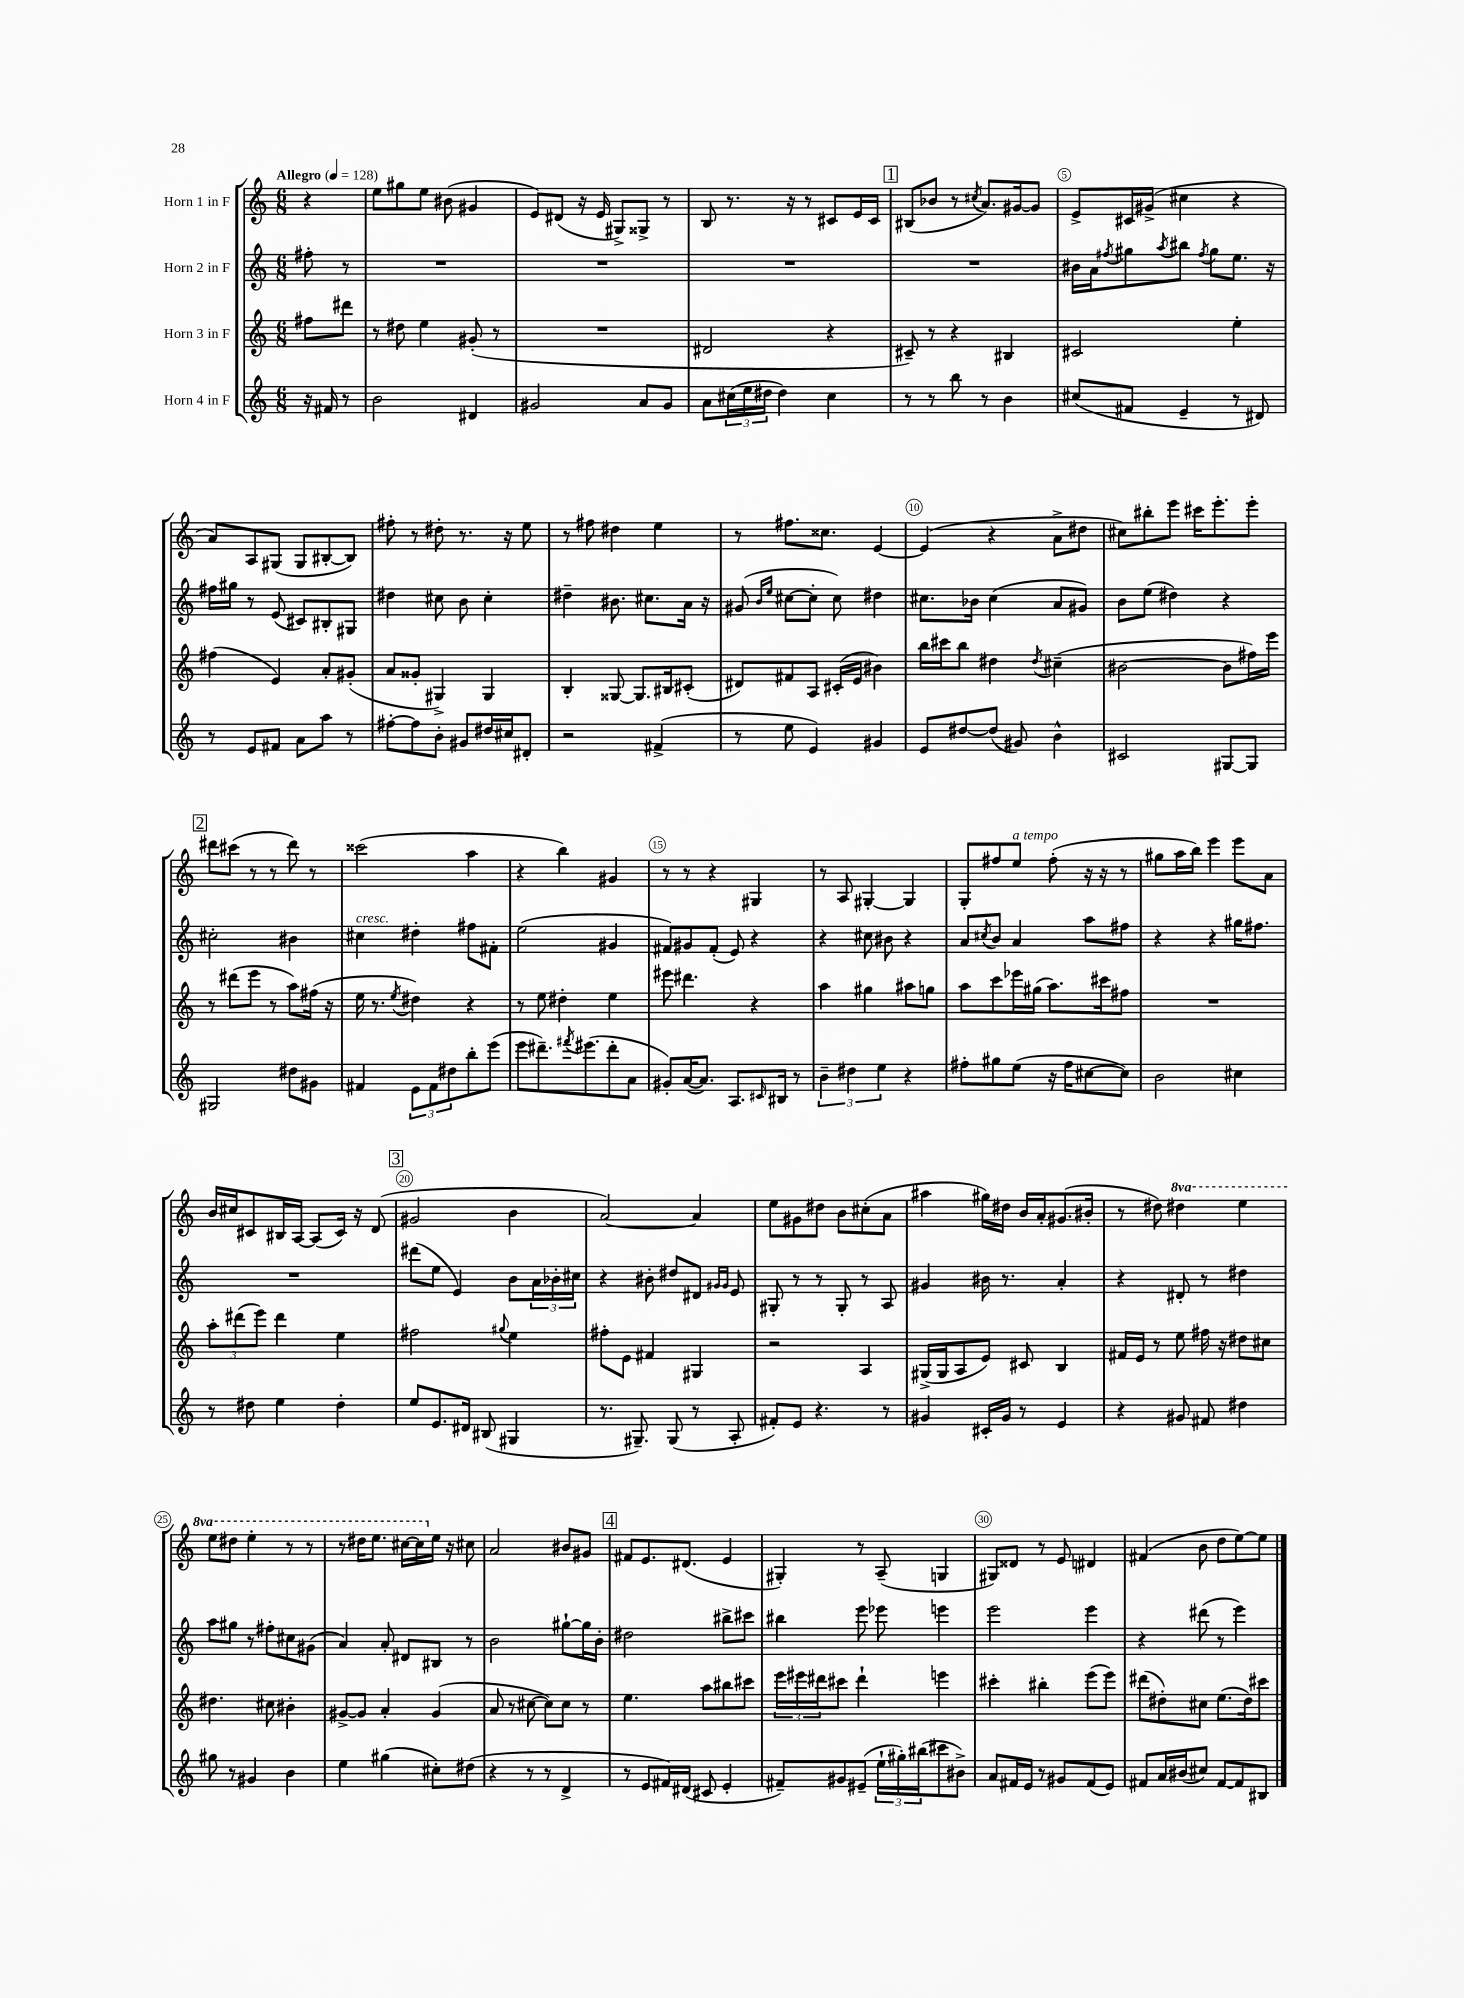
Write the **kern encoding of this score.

**kern	**kern	**kern	**kern
*part4	*part3	*part2	*part1
*staff4	*staff3	*staff2	*staff1
*I"Horn 4 in F	*I"Horn 3 in F	*I"Horn 2 in F	*I"Horn 1 in F
*clefG2	*clefG2	*clefG2	*clefG2
*k[]	*k[]	*k[]	*k[]
*M6/8	*M6/8	*M6/8	*M6/8
*MM128	*MM128	*MM128	*MM128
=	=	=	=
!	!	!	!LO:TX:a:B:t=Allegro
16r	8ff#X\L	8ff#X'\	4r
16f#X/	.	.	.
8r	8ddd#X\J	8r	.
=1	=1	=1	=1
2b\	8r	2.r	8ee\L
.	8dd#X\	.	8gg#X\
.	4ee\	.	8ee\J
.	.	.	(8b#X\
4d#X/	(8g#X'/	.	4g#X/
.	8r	.	.
=2	=2	=2	=2
2g#X/	2.r	2.r	8e/L)
.	.	.	(8d#X/J
.	.	.	16r
.	.	.	16e/
.	.	.	8G#X^/L)
8a/L	.	.	8G##X^/J
8g#/J	.	.	8r
=3	=3	=3	=3
8a\L	2d#X/	2.r	8B/
(24cc#X\L	.	.	8.r
24ee\	.	.	.
24dd#X\JJ	.	.	.
4dd#\)	.	.	.
.	.	.	16r
.	.	.	8r
4cc#\	4r	.	8c#X/L
.	.	.	16e/L
.	.	.	16c#/JJ
!!LO:REH:place=s1:t=1
=4	=4	=4	=4
8r	8c#X~/)	2.r	(8B#X/L
8r	8r	.	8b-X/J
8bb\	4r	.	8r
.	.	.	8qcc#X/
8r	.	.	8.a/L)
4b\	4B#X/	.	.
.	.	.	[16g#X/k
.	.	.	8g#/J]
=5	=5	=5	=5
(8cc#X/L	2c#X/	16b#X\LL	8e^/L
.	.	16a\J	.
.	.	8qff#X/	.
8f#X/J	.	8gg#X\	16c#X/L
.	.	.	(16g#X^/JJ
.	.	8qaa/	.
4e~/	.	8bb#X\J	4cc#X\
.	.	8qff#/	.
.	.	8gg#\L	.
8r	4ee'\	8.ee\J	4r
8d#X/)	.	.	.
.	.	16r	.
!!LO:LB:g=z
=6	=6	=6	=6
8r	(4ff#X\	16ff#X\LL	8a/L)
.	.	16gg#X\JJ	.
8e/L	.	8r	8A/
8f#X/J	4e/)	(8e/	(8G#X/J
8a\L	.	8c#X/L)	8G#/L
8aa\J	8a'/L	8B#X'/	[8B#X'/
8r	(8g#X'/J	8G#X/J	8B#/J])
=7	=7	=7	=7
[8ff#X'\L	8a/L	4dd#X\	8ff#X'\
8ff#\]	8g##X'/J	.	8r
8b'\J	4G#X^/)	8cc#X\	8dd#X'\
8g#X/L	.	8b\	8.r
16dd#X/L	4G#/	4cc#'\	.
16cc#X/J	.	.	16r
8d#X'/J	.	.	8ee\
=8	=8	=8	=8
2r	4B'/	4dd#X~\	8r
.	.	.	8ff#X\
.	[8G##X/	8.b#X\	4dd#X\
.	8.G##/L]	.	.
.	.	8.cc#X\L	.
(4f#X^/	.	.	4ee\
.	16B#X/k	.	.
.	(8c#X'/J	16a\Jk	.
.	.	16r	.
=9	=9	=9	=9
8r	8d#X/L)	(8g#X/	8r
.	.	16qqb/LL	.
.	.	16qqee/JJ	.
8ee\	8f#X/	[8cc#X\L	8.ff#X\L
4e/)	8A/J	8cc#'\J]	.
.	.	.	8.cc##X\J
.	(16c#X'/LL	8cc#\)	.
.	16e/JJ	.	.
4g#X/	4b#X\)	4dd#X\	[4e/
=10	=10	=10	=10
8e/L	16bb\LL	8.cc#X\L	(4e/]
.	16ccc#X\J	.	.
[8dd#X/	8bb\J	.	.
.	.	16b-X\Jk	.
(8dd#/J]	4dd#X\	(4cc#\	4r
8g#X/)	.	.	.
.	8qdd#/	.	.
4b^^\	(4cc#X~\	8a/L	8a^\L
.	.	8g#X/J)	8dd#X\J
=11	=11	=11	=11
2c#X/	[2b#X\	8b\L	8cc#X\L)
.	.	(8ee\J	8bb#X'\
.	.	4dd#X\)	8eee\J
.	.	.	16ccc#X\KL
.	.	.	8.eee'\
[8G#X/L	8b#\L]	4r	.
8G#/J]	16ff#X\L)	.	8eee'\J
.	16eee\JJ	.	.
!!LO:LB:g=z
!!LO:REH:place=s1:t=2
=12	=12	=12	=12
2G#X/	8r	2cc#X'\	8ddd#X\L
.	(8ddd#X\L	.	(8ccc#X\J
.	8eee\J	.	8r
.	8r	.	8r
8dd#X\L	8aa\L)	4b#X\	8ddd#\)
8g#X\J	(16ff#X\Jk	.	8r
.	16r	.	.
=13	=13	=13	=13
!	!	!LO:TX:a:i:t=cresc.	!
4f#X/	16ee\	4cc#X\	(2ccc##X\
.	8.r	.	.
.	8qee/	.	.
12e\L	4dd#X\)	4dd#X'\	.
12f#\	.	.	.
12dd#X\	.	.	.
8bb'\	4r	8ff#X\L	4aa\
(8eee\J	.	8f#X'\J	.
=14	=14	=14	=14
8eee\L	8r	(2ee\	4r
8.ddd#X~\)	8ee\	.	.
.	4dd#X'\	.	4bb\)
8qfff#X/	.	.	.
(8.eee#X\	.	.	.
8ddd#'\	4ee\	4g#X/	4g#X/
8a\J	.	.	.
=15	=15	=15	=15
8g#X'/L)	8eee#X\	8f#X/L)	8r
([16a/K	4.ddd#X\	8g#X/	8r
8.a/J])	.	.	.
.	.	(8f#'/J	4r
8.A/L	.	8e/)	.
.	4r	4r	4G#X/
16qqc#X/	.	.	.
16B#X/Jk	.	.	.
8r	.	.	.
=16	=16	=16	=16
6b~\	4aa\	4r	8r
.	.	.	8A/
6dd#X\	.	.	.
.	4gg#X\	8cc#X\	[4G#X'/
6ee\	.	.	.
.	.	8b#X\	.
4r	8aa#X\L	4r	4G#/]
.	8ggn\J	.	.
=17	=17	=17	=17
8ff#X'\L	8aa\L	8a/L	8G'/L
.	.	8qcc#X/	.
8gg#X\	8ccc\	8b/J	8ff#X/
!	!	!	!LO:TX:a:i:t=a tempo
(8ee\J	16eee-X\L	4a/	8ee/J
.	(16gg#X\JJ	.	.
16r	8.aa\L)	.	(8ff#'\
16ff#\KL	.	.	.
[8cc#X\	.	8aa\L	16r
.	16ccc#X\k	.	16r
8cc#\J])	8ff#X\J	8ff#X\J	8r
=18	=18	=18	=18
2b\	2.r	4r	8gg#X\L
.	.	.	16aa\L
.	.	.	16bb\JJ)
.	.	4r	4eee\
4cc#X\	.	16gg#X\KL	8eee\L
.	.	8.ff#X\J	.
.	.	.	8a\J
!!LO:LB:g=z
=19	=19	=19	=19
8r	12aa'\L	2.r	16b/LL
.	.	.	16cc#X/J
.	(12ddd#X\	.	.
8dd#X\	.	.	8c#X/
.	12eee\J)	.	.
4ee\	4ddd#\	.	16B#X/L
.	.	.	[16A/JJ
.	.	.	(8A/L]
4dd#'\	4ee\	.	16c#/Jk)
.	.	.	16r
.	.	.	(8d/
!!LO:REH:place=s1:t=3
=20	=20	=20	=20
8ee/L	2ff#X\	(8ddd#X\L	2g#X/
8.e/	.	8ee\J	.
.	.	4e/)	.
16d#X/Jk	.	.	.
(8B#X/	.	.	.
.	8qqgg#X/	.	.
4G#X/	4ee\	8b\L	4b\
.	.	24a\L	.
.	.	24b-X'\	.
.	.	24cc#X\JJ	.
=21	=21	=21	=21
8.r	8ff#X'\L	4r	[2a/)
.	8e\J	.	.
8.G#X~/)	.	.	.
.	4f#X/	8b#X'\	.
(8G#/	.	8dd#X/L	.
8r	4G#X/	8d#X/J	4a/]
.	.	16qqg#X/LL	.
.	.	16qqg#/JJ	.
8A'/	.	8e/	.
=22	=22	=22	=22
8f#X'/L)	2r	8G#X'/	8ee\L
8e/J	.	8r	8g#X\
4.r	.	8r	8dd#X\J
.	.	8G#'/	8b\L
.	4A/	8r	(8cc#X'\
8r	.	8A/	8a\J
=23	=23	=23	=23
4g#X/	(16G#X^/LL	4g#X/	4aa#X\
.	16G#/J	.	.
.	8A/	.	.
16c#X'/LL	8e/J)	16b#X\	16gg#X\LL)
16g#/JJ	.	8.r	16dd#X\JJ
8r	8c#X/	.	16b/LL
.	.	.	16a'/J
4e/	4B/	4a'/	(8.g#X/
.	.	.	16b#X'/Jk
=24	=24	=24	=24
4r	16f#X/LL	4r	8r
.	16e/JJ	.	.
.	8r	.	8dd#X\)
*	*	*	*8va
8g#X/	8ee\	8d#X'/	4ddd#X\
8f#X/	16ff#X\	8r	.
.	16r	.	.
4dd#X\	8dd#X\L	4dd#X\	4eee\
.	8cc#X\J	.	.
!!LO:LB:g=z
=25	=25	=25	=25
8gg#X\	4.dd#X\	8aa\L	8eee\L
8r	.	8gg#X\J	8ddd#X\J
4g#X/	.	8r	4eee'\
.	8cc#X\	8ff#X'\L	.
4b\	4b#X'\	8cc#X\	8r
.	.	(8g#X\J	8r
=26	=26	=26	=26
4ee\	[8g#X^/L	4a/)	8r
.	8g#/J]	.	16ddd#X\KL
.	.	.	8.eee\J
(4gg#X\	4a'/	8a'/	.
.	.	8d#X/L	[16ccc#X\LL
.	.	.	16ccc#\]
*	*	*	*X8va
8cc#X'\L)	(4g#/	8B#X/J	16ee\JJ
.	.	.	16r
(8dd#X\J	.	8r	8cc#X\
=27	=27	=27	=27
4r	8a/	2b\	2a/
.	8r	.	.
8r	[8cc#X\	.	.
8r	8cc#\L])	.	.
4d^/	8cc#\J	[8gg#X`\L	8b#X/L
.	8r	16gg#\L]	8g#X/J
.	.	16b'\JJ	.
!!LO:REH:place=s1:t=4
=28	=28	=28	=28
8r	4.ee\	2dd#X\	8f#X/L
8e/L	.	.	8.e/
16f#X/L)	.	.	.
(16d#X/JJ	.	.	(8.d#X/J
8c#X/	8aa\L	.	.
4e'/	8bb#X\	8bb#X^\L	4e/
.	8ccc#X\J	8ccc#X\J	.
=29	=29	=29	=29
8f#X~/L)	24eee\LL	4bb#X\	4G#X'/)
.	24eee#X\	.	.
.	24ddd#X\J	.	.
8g#X/	8ccc#X\J	.	.
(8e#X~/J	4ddd#`\	8eee\	8r
24ee`\LL	.	8eee-X\	(8A~/
24gg#X'\)	.	.	.
(24bb#X\J	.	.	.
8ccc#X\	4eeen\	4eeen\	4Gn/
8b#X^\J)	.	.	.
=30	=30	=30	=30
8a/L	4ccc#X'\	2eee\	8G#X/L)
16f#X/L	.	.	8d##X/J
16e/JJ	.	.	.
8r	4bb#X'\	.	8r
8g#X/L	.	.	8e/
(8f#/	(8eee\L	4eee\	4d#X/
8e/J)	8eee\J)	.	.
=31	=31	=31	=31
8f#X/L	(8ddd#X\L	4r	(4f#X/
16a/L	8dd#X'\)	.	.
(16b#X/J	.	.	.
8cc#X/J)	8cc#X\J	(8ddd#X\	8b\
[8f#/L	(8.ee\L	8r	8dd\L
8f#/]	.	4eee\)	[8ee\)
.	16dd#\k)	.	.
8B#X/J	8ccc#X\J	.	8ee\J]
==	==	==	==
*-	*-	*-	*-
